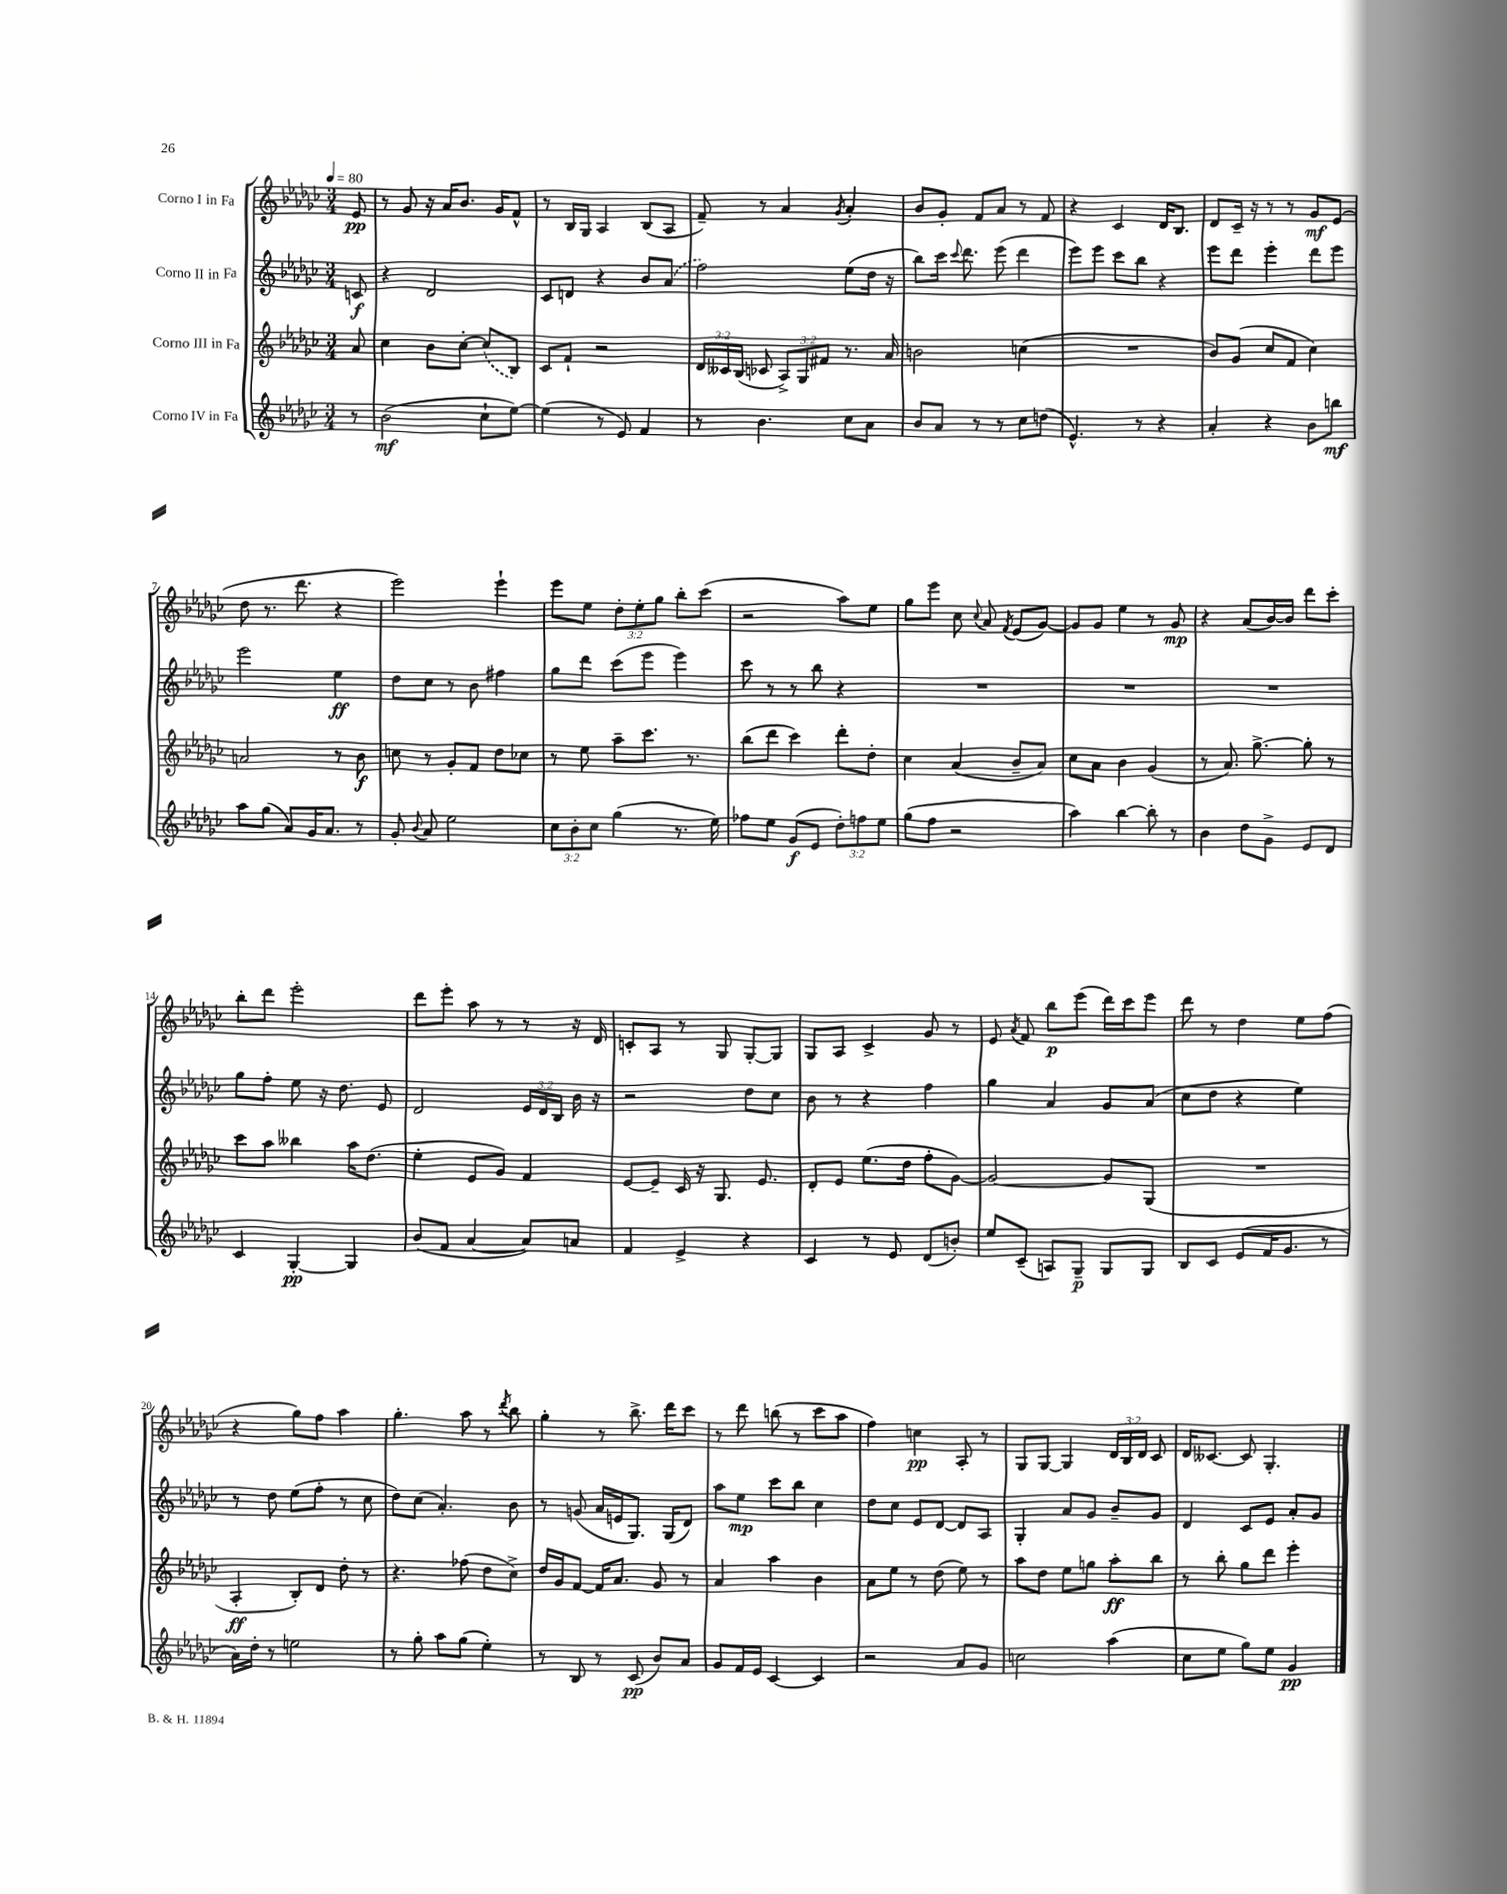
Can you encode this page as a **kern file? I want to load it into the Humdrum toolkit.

**kern	**dynam	**kern	**dynam	**kern	**dynam	**kern	**dynam
*part4	*part4	*part3	*part3	*part2	*part2	*part1	*part1
*staff4	*staff4	*staff3	*staff3	*staff2	*staff2	*staff1	*staff1
*I"Corno IV in Fa	*	*I"Corno III in Fa	*	*I"Corno II in Fa	*	*I"Corno I in Fa	*
*clefG2	*	*clefG2	*	*clefG2	*	*clefG2	*
*k[b-e-a-d-g-c-]	*	*k[b-e-a-d-g-c-]	*	*k[b-e-a-d-g-c-]	*	*k[b-e-a-d-g-c-]	*
*M3/4	*	*M3/4	*	*M3/4	*	*M3/4	*
*MM80	*	*MM80	*	*MM80	*	*MM80	*
=	=	=	=	=	=	=	=
8r	.	8a-/	.	8cn/	f	8e-/	pp
=1	=1	=1	=1	=1	=1	=1	=1
(2b-\	mf	4cc-\	.	4r	.	8r	.
.	.	.	.	.	.	8g-/	.
.	.	8b-\L	.	2d-/	.	16r	.
.	.	.	.	.	.	16a-/KL	.
.	.	[8cc-'\J	.	.	.	8.b-/J	.
8cc-`\L	.	(8cc-/L]	.	.	.	.	.
.	.	.	.	.	.	16g-/KL	.
[8ee-\J)	.	8B-/J)	.	.	.	8f^^/J	.
=2	=2	=2	=2	=2	=2	=2	=2
(4ee-\]	.	8c-/L	.	8c-/L	.	8r	.
.	.	8f`/J	.	8dn/J	.	16B-/LL	.
.	.	.	.	.	.	16G-/JJ	.
8r	.	2r	.	4r	.	4A-/	.
8e-/)	.	.	.	.	.	.	.
4f/	.	.	.	8b-/L	.	(8B-/L	.
.	.	.	.	(8a-/J	.	8A-/J	.
=3	=3	=3	=3	=3	=3	=3	=3
8r	.	24d-/LL	.	2ff\)	.	8f~/)	.
.	.	24c--X/	.	.	.	.	.
.	.	(24B-/JJ	.	.	.	.	.
4.b-\	.	8c-X/	.	.	.	8r	.
.	.	12A-^/L)	.	.	.	4a-/	.
.	.	12G-/	.	.	.	.	.
.	.	12f#X/J	.	.	.	.	.
.	.	.	.	.	.	8qg-/	.
8cc-\L	.	8.r	.	(8ee-\L	.	4a-'/	.
8a-\J	.	.	.	16dd-\Jk	.	.	.
.	.	16a-/	.	16r	.	.	.
=4	=4	=4	=4	=4	=4	=4	=4
8b-/L	.	2bn\	.	8bb-\L)	.	8b-/L	.
8a-/J	.	.	.	16ccc-\Jk	.	8g-'/J	.
.	.	.	.	8qqccc-/	.	.	.
.	.	.	.	8.ddd-\	.	.	.
8r	.	.	.	.	.	8f/L	.
8r	.	.	.	(8eee-\	.	8a-/J	.
8cc-\L	.	(4ccn\	.	4ddd-\	.	8r	.
(8ddn\J	.	.	.	.	.	8f/	.
=5	=5	=5	=5	=5	=5	=5	=5
4.e-^^/)	.	2.r	.	8eee-\L)	.	4r	.
.	.	.	.	8eee-\J	.	.	.
.	.	.	.	8ccc-\L	.	4c-/	.
8r	.	.	.	8bb-\J	.	.	.
4r	.	.	.	4r	.	16d-/KL	.
.	.	.	.	.	.	8.B-/J	.
=6	=6	=6	=6	=6	=6	=6	=6
4a-'/	.	8b-/L)	.	8eee-\L	.	8d-/L	.
.	.	(8g-/J	.	8ddd-\J	.	16c-~/Jk	.
.	.	.	.	.	.	16r	.
4r	.	8cc-/L	.	4eee-'\	.	8r	.
.	.	8f/J	.	.	.	8r	.
8b-\L	.	4cc-\)	.	8ddd-\L	.	8g-/L	mf
8bbn\J	mf	.	.	8eee-\J	.	(8e-/J	.
!!LO:LB:g=z
=7	=7	=7	=7	=7	=7	=7	=7
8aa-\L	.	2an/	.	2eee-\	.	8dd-\	.
(8gg-\J	.	.	.	.	.	8.r	.
8a-/L)	.	.	.	.	.	.	.
.	.	.	.	.	.	8.ddd-\	.
16g-/K	.	.	.	.	.	.	.
8.a-/J	.	.	.	.	.	.	.
.	.	8r	.	4ee-\	ff	4r	.
8r	.	8b-\	f	.	.	.	.
=8	=8	=8	=8	=8	=8	=8	=8
8g-'/	.	8ccn\	.	8dd-\L	.	2eee-\)	.
8qqb-/	.	.	.	.	.	.	.
8a-/	.	8r	.	8cc-\J	.	.	.
2ee-\	.	8g-'/L	.	8r	.	.	.
.	.	8f/J	.	8b-\	.	.	.
.	.	8dd-\L	.	4ff#X\	.	4eee-`\	.
.	.	8cc-X\J	.	.	.	.	.
=9	=9	=9	=9	=9	=9	=9	=9
12cc-\L	.	8r	.	8gg-\L	.	8eee-\L	.
12b-'\	.	.	.	.	.	.	.
.	.	8ee-\	.	8ddd-\J	.	8ee-\J	.
12cc-\J	.	.	.	.	.	.	.
(4gg-\	.	8aa-~\L	.	(8ccc-\L	.	12dd-'\L	.
.	.	.	.	.	.	12ee-'\	.
.	.	8.ccc-\J	.	8eee-\J	.	.	.
.	.	.	.	.	.	12gg-\J	.
8.r	.	.	.	4eee-\)	.	8bb-'\L	.
.	.	8.r	.	.	.	.	.
.	.	.	.	.	.	(8ccc-\J	.
16ee-\)	.	.	.	.	.	.	.
=10	=10	=10	=10	=10	=10	=10	=10
8ff-X\L	.	(8bb-\L	.	8ccc-\	.	2r	.
8ee-\J	.	8ddd-\J	.	8r	.	.	.
(8g-/L	f	4ccc-\)	.	8r	.	.	.
8e-/J	.	.	.	8bb-\	.	.	.
12dd-'\L)	.	8ddd-'\L	.	4r	.	8aa-\L)	.
12ffn\	.	.	.	.	.	.	.
.	.	8dd-'\J	.	.	.	8ee-\J	.
12ee-\J	.	.	.	.	.	.	.
=11	=11	=11	=11	=11	=11	=11	=11
(8gg-\L	.	4cc-\	.	2.r	.	8gg-\L	.
8ff\J	.	.	.	.	.	8eee-\J	.
2r	.	(4a-/	.	.	.	8cc-\	.
.	.	.	.	.	.	8qqcc-/	.
.	.	.	.	.	.	8a-/	.
.	.	.	.	.	.	8qf/	.
.	.	8b-~/L	.	.	.	(8e-/L	.
.	.	8a-/J)	.	.	.	[8g-/J)	.
=12	=12	=12	=12	=12	=12	=12	=12
4aa-\)	.	8cc-\L	.	2.r	.	8g-/L]	.
.	.	8a-\J	.	.	.	8g-/J	.
[4bb-\	.	4b-\	.	.	.	4ee-\	.
8bb-'\]	.	(4g-/	.	.	.	8r	.
8r	.	.	.	.	.	8g-/	mp
=13	=13	=13	=13	=13	=13	=13	=13
4b-\	.	8r	.	2.r	.	4r	.
.	.	8.a-/)	.	.	.	.	.
8dd-\L	.	.	.	.	.	(8a-/L	.
.	.	[8.gg-^\	.	.	.	.	.
8g-^\J	.	.	.	.	.	[16b-/L)	.
.	.	.	.	.	.	16b-/JJ]	.
8e-/L	.	8gg-'\]	.	.	.	8ddd-\L	.
8d-/J	.	8r	.	.	.	8ccc-'\J	.
!!LO:LB:g=z
=14	=14	=14	=14	=14	=14	=14	=14
4c-/	.	8ccc-\L	.	8gg-\L	.	8bb-'\L	.
.	.	8aa-\J	.	8ff'\J	.	8ddd-\J	.
[4G-'/	pp	4bb--X\	.	8ee-\	.	2eee-'\	.
.	.	.	.	16r	.	.	.
.	.	.	.	8.dd-\	.	.	.
4G-/]	.	16aa-\KL	.	.	.	.	.
.	.	(8.dd-\J	.	.	.	.	.
.	.	.	.	8e-/	.	.	.
=15	=15	=15	=15	=15	=15	=15	=15
(8b-/L	.	4ee-'\	.	2d-/	.	8ddd-\L	.
8f/J	.	.	.	.	.	8eee-'\J	.
[4a-/	.	8e-/L	.	.	.	8aa-\	.
.	.	8g-/J)	.	.	.	8r	.
8a-/L])	.	4f/	.	24e-/LL	.	8r	.
.	.	.	.	24d-/	.	.	.
.	.	.	.	24B-/JJ	.	.	.
8an/J	.	.	.	16b-\	.	16r	.
.	.	.	.	16r	.	16d-/	.
=16	=16	=16	=16	=16	=16	=16	=16
4f/	.	[8e-/L	.	2r	.	8cn'/L	.
.	.	8e-~/J]	.	.	.	8A-/J	.
4e-^/	.	16c-/	.	.	.	8r	.
.	.	16r	.	.	.	.	.
.	.	8.G-/	.	.	.	8G-/	.
4r	.	.	.	8dd-\L	.	[8G-'/L	.
.	.	8.e-/	.	.	.	.	.
.	.	.	.	8cc-\J	.	8G-/J]	.
=17	=17	=17	=17	=17	=17	=17	=17
4c-/	.	8d-'/L	.	8b-\	.	8G-/L	.
.	.	8e-/J	.	8r	.	8A-/J	.
8r	.	(8.ee-\L	.	4r	.	4c-^/	.
8e-/	.	.	.	.	.	.	.
.	.	16dd-\Jk	.	.	.	.	.
(8d-/L	.	8ff'\L	.	4ff\	.	8g-/	.
8bn'/J)	.	[8g-\J)	.	.	.	8r	.
=18	=18	=18	=18	=18	=18	=18	=18
8ee-/L	.	2g-/_	.	4gg-\	.	8e-/	.
.	.	.	.	.	.	8qa-/	.
(8c-~/J	.	.	.	.	.	8f/	.
8An/L)	.	.	.	4a-/	.	8bb-\L	p
8G-~/J	p	.	.	.	.	(8eee-\J	.
8G-/L	.	8g-/L]	.	8g-/L	.	16ddd-\LL)	.
.	.	.	.	.	.	16ccc-\J	.
8G-/J	.	(8G-/J	.	(8a-/J	.	8eee-\J	.
=19	=19	=19	=19	=19	=19	=19	=19
8B-/L	.	2.r	.	8cc-\L	.	8ddd-\	.
8c-/J	.	.	.	8dd-\J	.	8r	.
(8e-/L	.	.	.	4r	.	4dd-\	.
16f/K	.	.	.	.	.	.	.
8.g-/J	.	.	.	.	.	.	.
.	.	.	.	4ee-\)	.	8ee-\L	.
8r	.	.	.	.	.	(8ff\J	.
!!LO:LB:g=z
=20	=20	=20	=20	=20	=20	=20	=20
16a-\LL)	.	4A-'/	ff	8r	.	4r	.
16dd-'\JJ	.	.	.	.	.	.	.
8r	.	.	.	8dd-\	.	.	.
2een\	.	8B-'/L)	.	(8ee-\L	.	8gg-\L)	.
.	.	8d-/J	.	8ff'\J	.	8ff\J	.
.	.	8dd-'\	.	8r	.	4aa-\	.
.	.	8r	.	8cc-\	.	.	.
=21	=21	=21	=21	=21	=21	=21	=21
8r	.	4.r	.	8dd-\L)	.	4.gg-'\	.
8gg-'\	.	.	.	(8cc-\J	.	.	.
8aa-\L	.	.	.	4.a-'/)	.	.	.
(8gg-\J	.	(8ff-X\	.	.	.	8aa-\	.
4ee-'\)	.	8dd-\L	.	.	.	8r	.
.	.	.	.	.	.	8qddd-/	.
.	.	8cc-^\J)	.	8b-\	.	8bb-\	.
=22	=22	=22	=22	=22	=22	=22	=22
8r	.	16dd-/LL	.	8r	.	4gg-'\	.
.	.	16g-/J	.	.	.	.	.
8B-/	.	[8f/J	.	(8gn/	.	.	.
8r	.	16f/KL]	.	16a-/LL	.	8r	.
.	.	8.a-/J	.	16en/J	.	.	.
(8c-/	pp	.	.	8.G-/J)	.	8.bb-^\	.
8b-/L)	.	8g-/	.	.	.	.	.
.	.	.	.	(16G-/KL	.	16ddd-\KL	.
8a-/J	.	8r	.	8d-/J)	.	8ccc-\J	.
=23	=23	=23	=23	=23	=23	=23	=23
8g-/L	.	4a-/	.	8aa-\L	.	8r	.
16f/L	.	.	.	8ee-\J	mp	8ddd-\	.
16e-/JJ	.	.	.	.	.	.	.
[4c-/	.	4aa-\	.	8ccc-\L	.	(8bbn\	.
.	.	.	.	8bb-\J	.	8r	.
4c-/]	.	4b-\	.	4cc-\	.	8ccc-\L	.
.	.	.	.	.	.	8aa-\J	.
=24	=24	=24	=24	=24	=24	=24	=24
2r	.	8a-\L	.	8dd-\L	.	4ff\)	.
.	.	8ee-\J	.	8cc-\J	.	.	.
.	.	8r	.	8e-/L	.	4ccn\	pp
.	.	(8dd-\	.	[8d-/J	.	.	.
8a-/L	.	8ee-\)	.	8d-/L]	.	8A-'/	.
8g-/J	.	8r	.	8A-/J	.	8r	.
=25	=25	=25	=25	=25	=25	=25	=25
2ccn\	.	8aa-\L	.	4G-'/	.	8G-/L	.
.	.	8dd-\J	.	.	.	[8G-/J	.
.	.	8ee-\L	.	8a-/L	.	4G-/]	.
.	.	8ggn\J	.	8g-/J	.	.	.
(4aa-\	.	8aa-'\L	ff	8b-~/L	.	24d-/LL	.
.	.	.	.	.	.	24B-/	.
.	.	.	.	.	.	24d-/JJ	.
.	.	8bb-\J	.	8g-/J	.	8c-/	.
=26	=26	=26	=26	=26	=26	=26	=26
8cc-\L	.	8r	.	4d-/	.	16d-/KL	.
.	.	.	.	.	.	[8.c--X/J	.
8ee-\J	.	8bb-'\	.	.	.	.	.
8gg-\L)	.	8gg-\L	.	8c-/L	.	8c--/]	.
8ee-\J	.	8ddd-\J	.	8e-/J	.	4.G-'/	.
4g-/	pp	4eee-'\	.	8a-'/L	.	.	.
.	.	.	.	8g-/J	.	.	.
==	==	==	==	==	==	==	==
*-	*-	*-	*-	*-	*-	*-	*-
